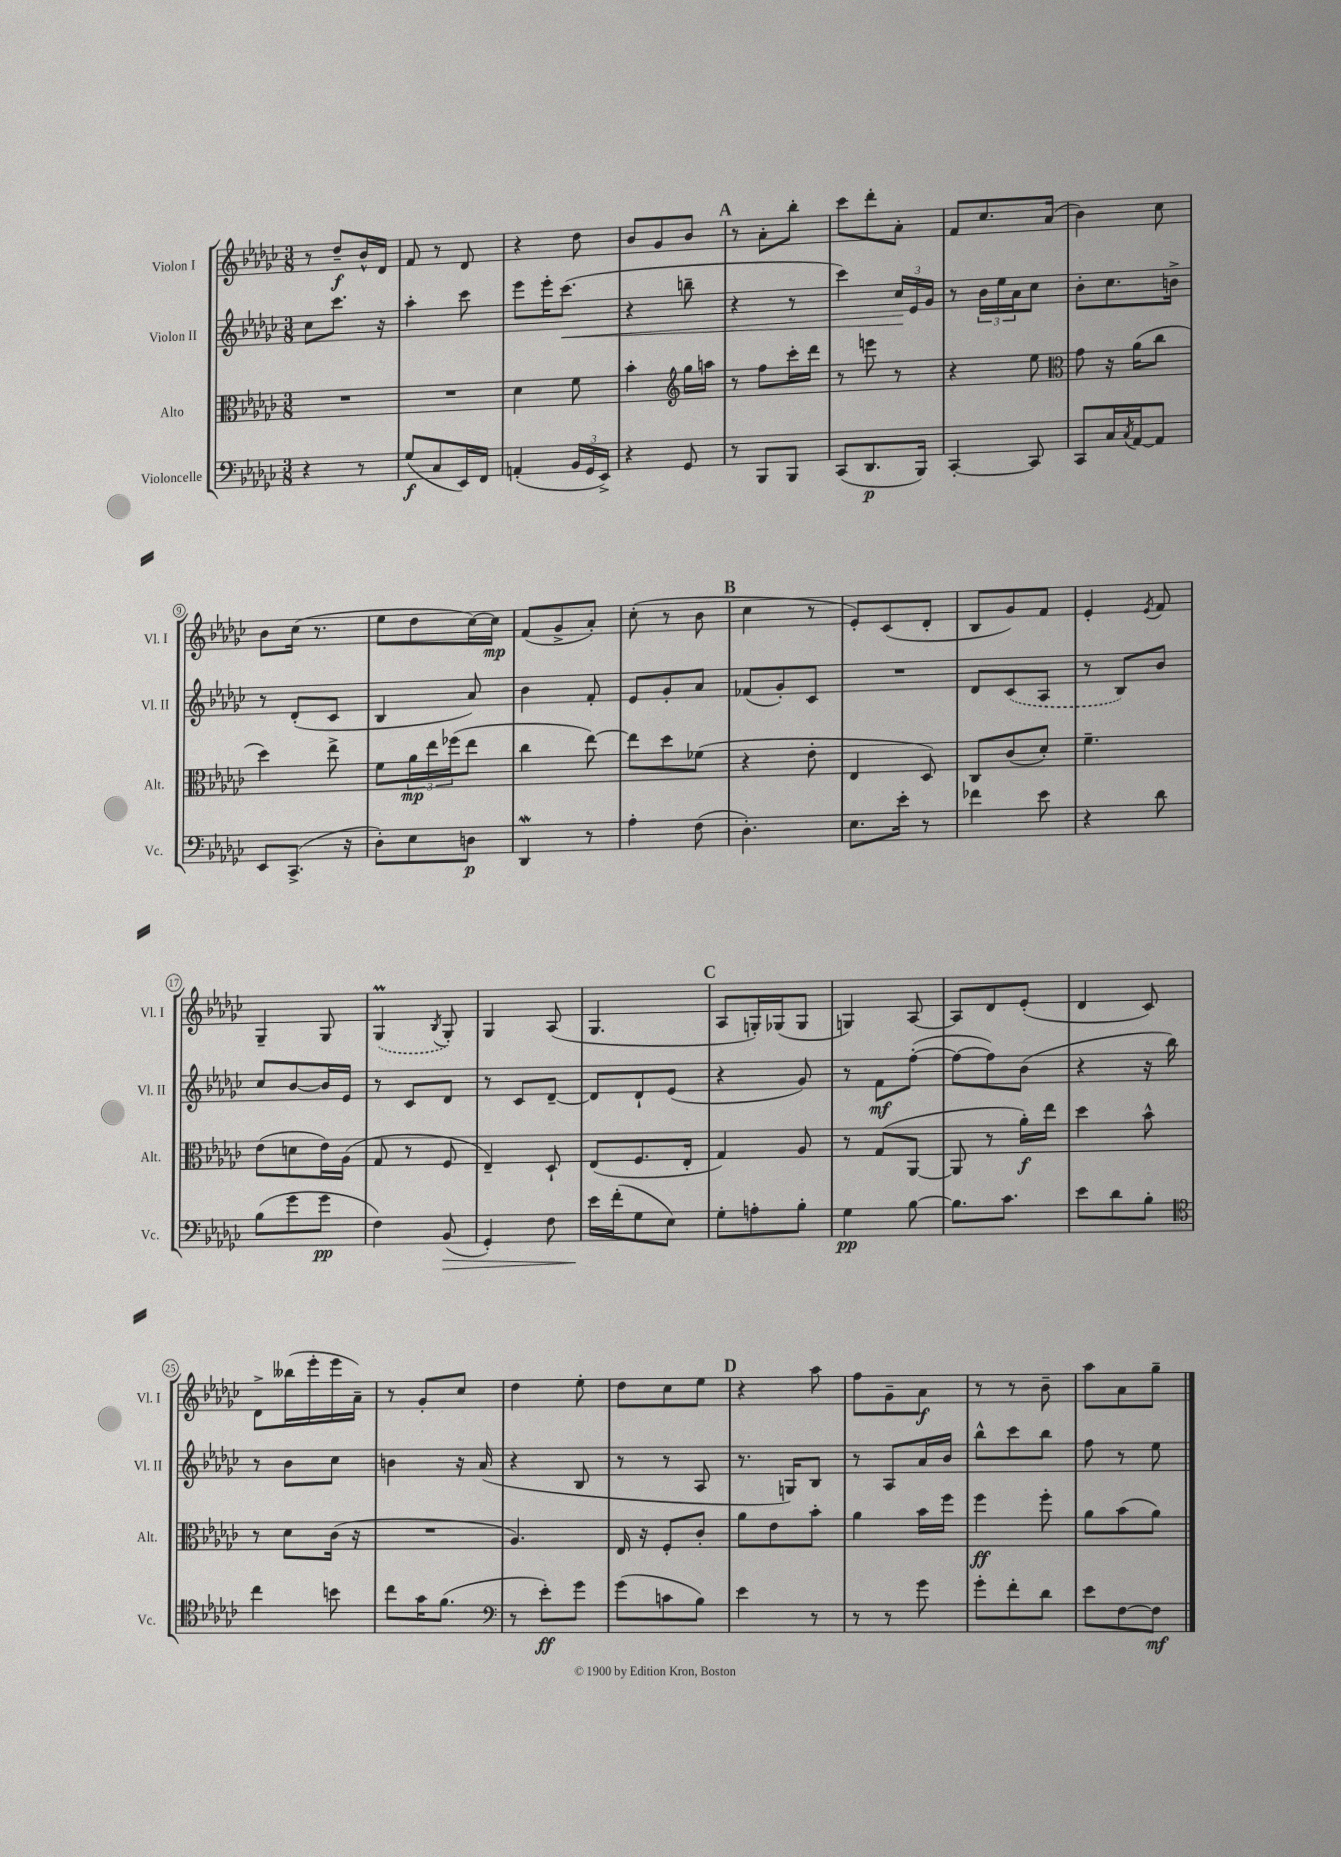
<<
\new StaffGroup <<
\new Staff = "s0" \with { instrumentName = "Violon I" shortInstrumentName = "Vl. I" } {
    \clef treble \key ges \major \numericTimeSignature \time 3/8
    r8 des''8--\f bes'16-^ des'16 |
    f'8 r8 des'8 |
    r4 des''8 |
    bes'8 ges'8 bes'8 |
    \mark \markup { \bold "A" } r8 aes'8-. bes''8-. |
    ces'''8 des'''8-. aes'8-. |
    f'8 ces''8. aes'16( |
    bes'4) ces''8 |
    bes'8 ces''16( r8. |
    ees''8 des''8 ces''16~) ces''16\mp |
    f'8( ges'8-> aes'8-.) |
    ces''8-.( r8 bes'8 |
    \mark \markup { \bold "B" } ces''4 r8 |
    ees'8-.) ces'8( des'8-. |
    bes8 ges'8) f'8 |
    ees'4-. \acciaccatura { ees'8 } f'8 |
    ges4-- ges8 |
    \once \slurDashed ges4\prall( \acciaccatura { bes8 } ges8-.) |
    ges4 aes8( |
    ges4. |
    \mark \markup { \bold "C" } aes8 g16-.) ges16( ges8 |
    g4) aes8~ |
    aes8 des'8 ees'8-.( |
    des'4 ces'8) |
    des'8-> beses''16( ees'''16-. ees'''16 aes'16--) |
    r8 ges'8-. ces''8 |
    des''4 ees''8-. |
    des''8 ces''8 ees''8 |
    \mark \markup { \bold "D" } r4 aes''8 |
    f''8 ges'8-- aes'8\f |
    r8 r8 bes'8-- |
    aes''8 aes'8 ges''8-- \bar "|." |
}
\new Staff = "s1" \with { instrumentName = "Violon II" shortInstrumentName = "Vl. II" } {
    \clef treble \key ges \major \numericTimeSignature \time 3/8
    ces''8 ces'''8. r16 |
    aes''4-. ces'''8 |
    ees'''8 ees'''16-. ces'''8.\<( |
    r4 b''8-- |
    \mark \markup { \bold "A" } r4 r8 |
    ces'''4) \tuplet 3/2 { ces''16\! ees'16 ges'16 } |
    r8 \tuplet 3/2 { bes'16 ees''16 aes'16 } ces''8 |
    bes'8-. ces''8. b'16-> |
    r8 des'8-.( ces'8 |
    bes4 aes'8) |
    bes'4 f'8-. |
    ees'8 ges'8-. aes'8 |
    \mark \markup { \bold "B" } fes'8( ges'8-.) ces'8 |
    R4. |
    des'8 \once \slurDashed ces'8( aes8 |
    r8 bes8) bes'8 |
    ces''8 bes'8~ bes'16 ees'16 |
    r8 ces'8 des'8 |
    r8 ces'8 des'8~-- |
    des'8 des'8-! ees'8( |
    \mark \markup { \bold "C" } r4 ges'8) |
    r8 f'8\mf f''8~-.( |
    f''8~ f''8) bes'8( |
    r4 r16 bes''16) |
    r8 bes'8 ces''8 |
    b'4 r16 aes'16( |
    r4 bes8 |
    r8 r8 aes8 |
    \mark \markup { \bold "D" } r8. g16) bes8 |
    r8 aes8 aes'16 bes'16 |
    bes''8-^ ces'''8 bes''8 |
    f''8 r8 ees''8 \bar "|." |
}
\new Staff = "s2" \with { instrumentName = "Alto" shortInstrumentName = "Alt." } {
    \clef alto \key ges \major \numericTimeSignature \time 3/8
    R4. |
    R4. |
    des'4 f'8 |
    bes'4-. \clef treble ges''16 a''16 |
    \mark \markup { \bold "A" } r8 f''8 ces'''16-. des'''16 |
    r8 e'''8 r8 |
    r4 ees''8 |
    \clef alto ges'8 r16 aes'16( ces''8 |
    des''4) ees''8-> |
    f'8 \tuplet 3/2 { aes'16\mp ees''16 fes''16( } ees''8 |
    ces''4 ees''8~) |
    ees''8 des''8 fes'8( |
    \mark \markup { \bold "B" } r4 ees'8-. |
    ees4 des8) |
    ces8 ces'8( des'8-.) |
    f'4.-- |
    ees'8( d'8 ees'16) aes16( |
    ges8 r8 f8 |
    ees4--) des8-! |
    ees8( f8. ees16-. |
    \mark \markup { \bold "C" } ges4) aes8 |
    r8 ges8( aes,8~ |
    aes,8 r8 aes'16-.\f) ees''16 |
    des''4 bes'8-^ |
    r8 des'8 ces'16( r16 |
    R4. |
    aes4.) |
    ees16 r16 f8-. ces'8-. |
    \mark \markup { \bold "D" } aes'8 ees'8 bes'8-. |
    aes'4 bes'16 f''16 |
    f''4\ff f''8-. |
    aes'8 bes'8( aes'8) \bar "|." |
}
\new Staff = "s3" \with { instrumentName = "Violoncelle" shortInstrumentName = "Vc." } {
    \clef bass \key ges \major \numericTimeSignature \time 3/8
    r4 r8 |
    ges8\f( ces8 ees,16) f,16 |
    a,4-.( \tuplet 3/2 { bes,16 ges,16 ees,16->) } |
    r4 ges,8 |
    \mark \markup { \bold "A" } r8 bes,,8 bes,,8 |
    ces,8( des,8.\p bes,,16) |
    ces,4~-. ces,8 |
    ces,8 ces16 \acciaccatura { ces8 } aes,16~ aes,8 |
    ees,8 ces,8.->( r16 |
    des8-.) ees8 d8\p |
    des,4\mordent r8 |
    aes4-. f8( |
    \mark \markup { \bold "B" } des4.-.) |
    ees8. ees'16-. r8 |
    fes'4 ees'8 |
    r4 des'8 |
    bes8( ges'8 ges'8\pp |
    f4) bes,8\>( |
    ges,4-.) f8 |
    ees'16\! f'16-.( ges8 ees8) |
    \mark \markup { \bold "C" } ges8-. a8-. bes8-. |
    ges4\pp bes8~ |
    bes8. ces'8. |
    ees'8 des'8 bes8-. |
    \clef tenor ces''4 b'8 |
    ces''8 ges'16 f'8.( |
    \clef bass r8 ees'8-.\ff) ges'8 |
    ges'8( c'8 bes8) |
    \mark \markup { \bold "D" } ees'4 r8 |
    r8 r8 ges'8 |
    ges'8-. f'8-. des'8 |
    ees'8 f8~ f8\mf \bar "|." |
}
>>
>>
\layout { \context { \Score \override BarNumber.stencil = #(make-stencil-circler 0.1 0.3 ly:text-interface::print) } }
